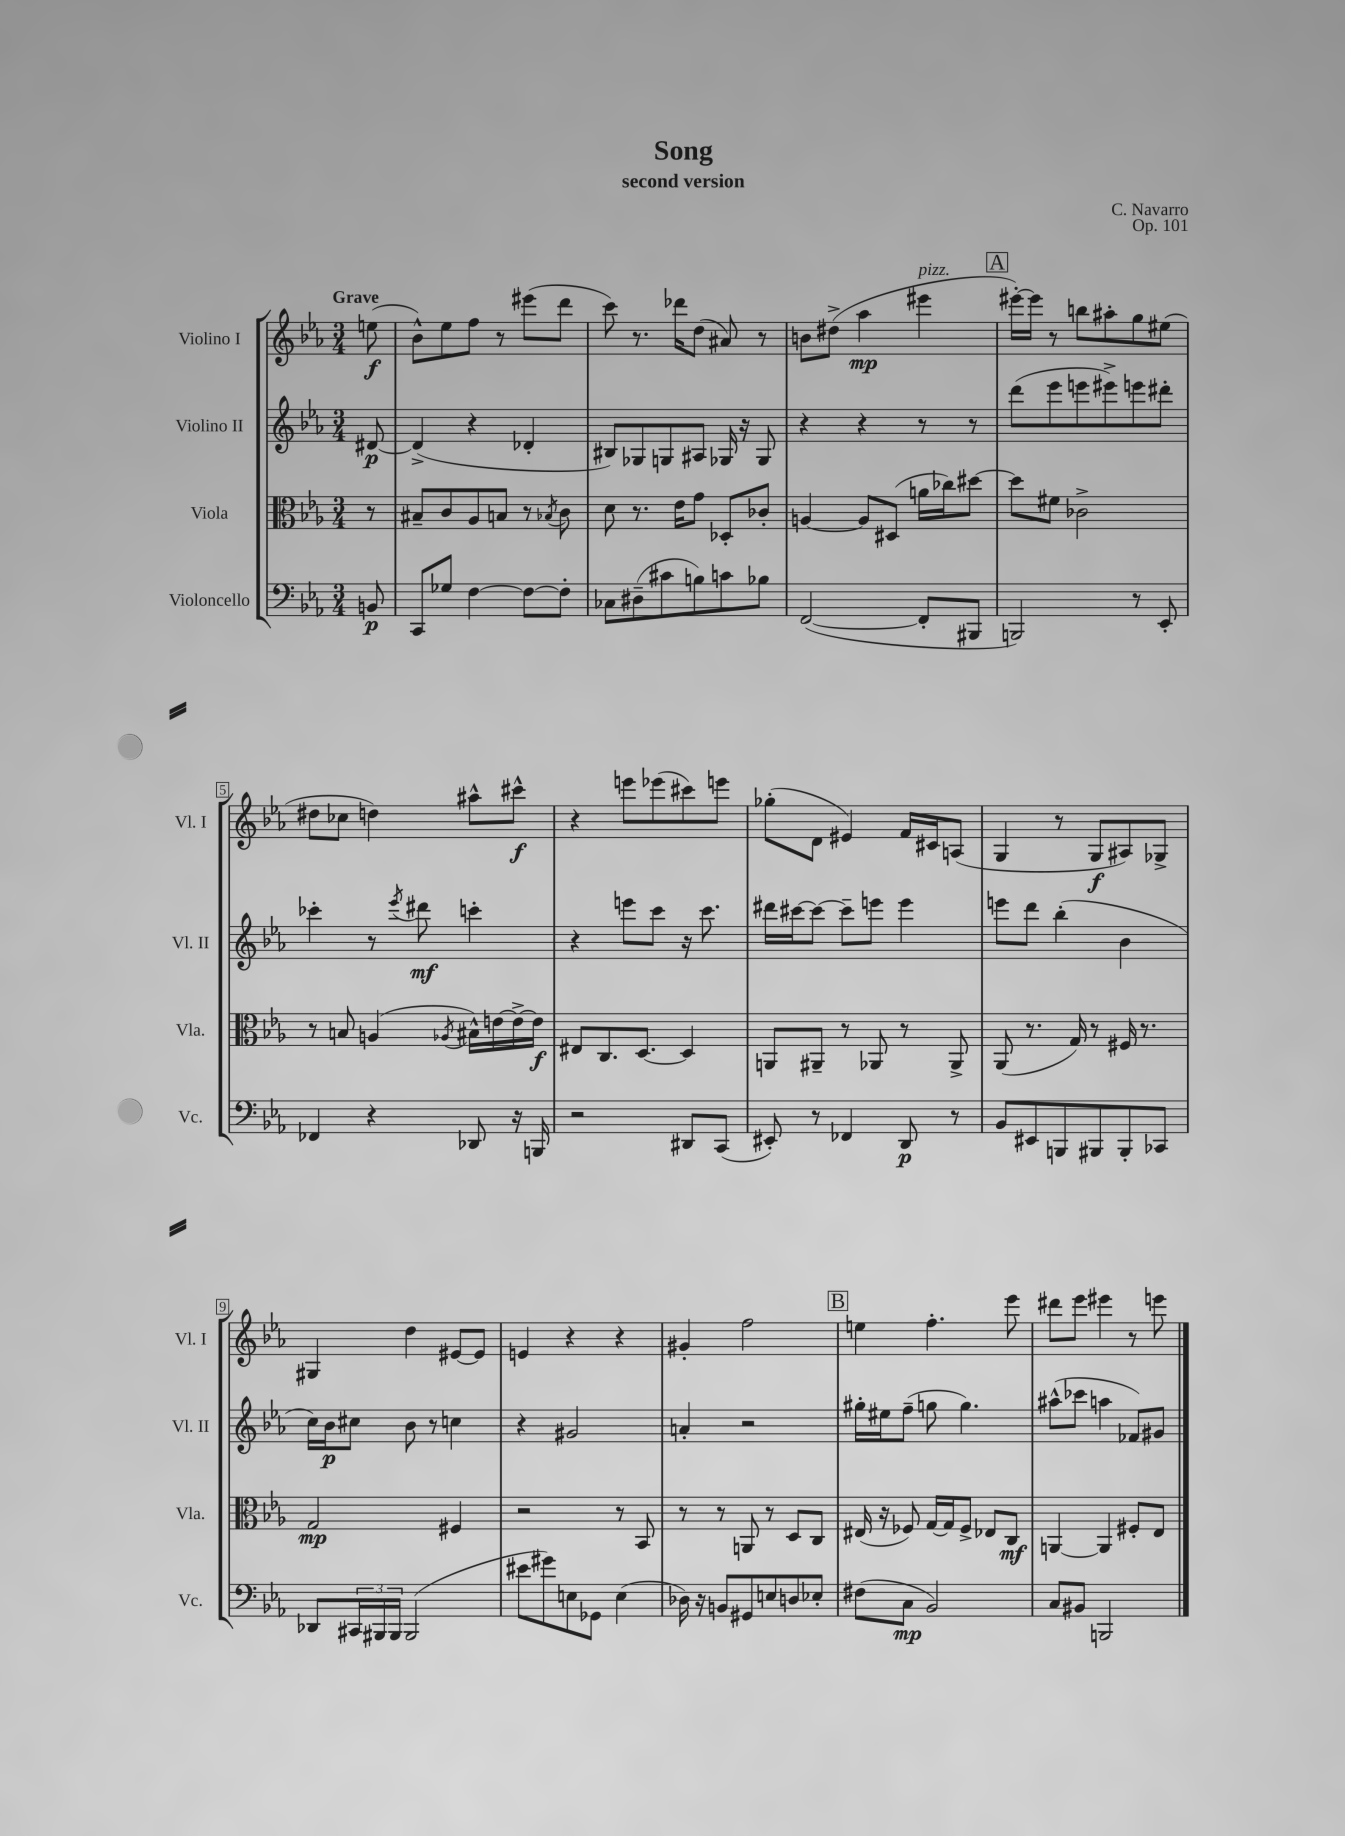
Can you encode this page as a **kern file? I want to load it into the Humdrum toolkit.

**kern	**dynam	**kern	**dynam	**kern	**dynam	**kern	**dynam
*part4	*part4	*part3	*part3	*part2	*part2	*part1	*part1
*staff4	*staff4	*staff3	*staff3	*staff2	*staff2	*staff1	*staff1
*I"Violoncello	*	*I"Viola	*	*I"Violino II	*	*I"Violino I	*
*I'Vc.	*	*I'Vla.	*	*I'Vl. II	*	*I'Vl. I	*
*clefF4	*	*clefC3	*	*clefG2	*	*clefG2	*
*k[b-e-a-]	*	*k[b-e-a-]	*	*k[b-e-a-]	*	*k[b-e-a-]	*
*M3/4	*	*M3/4	*	*M3/4	*	*M3/4	*
=	=	=	=	=	=	=	=
!	!	!	!	!	!	!LO:TX:a:B:t=Grave	!
8BBn/	p	8r	.	[8d#X/	p	(8een\	f
=1	=1	=1	=1	=1	=1	=1	=1
8CC/L	.	8B#X~/L	.	(4d#^/]	.	8b-^^\L)	.
8G-X/J	.	8c/	.	.	.	8ee-\	.
[4F\	.	8A-/	.	4r	.	8ff\J	.
.	.	8Bn/J	.	.	.	8r	.
8F\L_	.	8r	.	4d-X'/	.	(8eee#X\L	.
.	.	8qB-X/	.	.	.	.	.
8F'\J]	.	8c\	.	.	.	8ddd\J	.
=2	=2	=2	=2	=2	=2	=2	=2
8C-X\L	.	8d\	.	8B#X/L)	.	8ccc\)	.
(8D#X~\	.	8.r	.	8G-X/	.	8.r	.
8c#X\	.	.	.	8Gn/	.	.	.
.	.	16e-\KL	.	.	.	16ddd-X\KL	.
8Bn\)	.	8g\J	.	8A#X/J	.	(8dd\J	.
8cn\	.	8D-X'/L	.	16G-X/	.	8a#X/)	.
.	.	.	.	16r	.	.	.
8B-X\J	.	8c-X'/J	.	8G-/	.	8r	.
=3	=3	=3	=3	=3	=3	=3	=3
([2FF/	.	[4An/	.	4r	.	8bn\L	.
.	.	.	.	.	.	(8dd#X^\J	.
.	.	8A/L]	.	4r	.	4aa-\	mp
.	.	(8D#X/J	.	.	.	.	.
!	!	!	!	!	!	!LO:TX:a:i:t=pizz.	!
8FF'/L]	.	16an\LL	.	8r	.	4eee#X\	.
.	.	16cc-X\J)	.	.	.	.	.
8BBB#X/J	.	[8dd#X\J	.	8r	.	.	.
!!LO:REH:place=s1:t=A
=4	=4	=4	=4	=4	=4	=4	=4
2BBBn/)	.	8dd#\L]	.	(8ddd\L	.	[16eee#X'\LL)	.
.	.	.	.	.	.	16eee#\JJ]	.
.	.	8f#X\J	.	8eee-\	.	8r	.
.	.	2c-X^\	.	8eeen\	.	8bbn\L	.
.	.	.	.	8eee#X^\)	.	8aa#X'\	.
8r	.	.	.	8eeen\	.	8gg\	.
8EE-'/	.	.	.	8ddd#X'\J	.	(8ee#X\J	.
!!LO:LB:g=z
=5	=5	=5	=5	=5	=5	=5	=5
4FF-X/	.	8r	.	4ccc-X'\	.	8dd#X\L	.
.	.	8Bn/	.	.	.	8cc-X\J	.
4r	.	(4An/	.	8r	.	4ddn\)	.
.	.	.	.	8qeee-/	.	.	.
.	.	.	.	8ddd#X\	mf	.	.
.	.	8qA-X/	.	.	.	.	.
8DD-X/	.	16B#X^^\LL)	.	4cccn'\	.	8aa#X^^\L	.
.	.	[16en\	.	.	.	.	.
16r	.	16e^\_	.	.	.	8ccc#X^^\J	f
16BBBn/	.	16e\JJ]	f	.	.	.	.
=6	=6	=6	=6	=6	=6	=6	=6
2r	.	8E#X/L	.	4r	.	4r	.
.	.	8.C/	.	.	.	.	.
.	.	.	.	8eeen\L	.	8eeen\L	.
.	.	[8.D/J	.	.	.	.	.
.	.	.	.	8ccc\J	.	(8eee-X\	.
8DD#X/L	.	4D/]	.	16r	.	8ccc#X\)	.
.	.	.	.	8.ccc\	.	.	.
(8CC/J	.	.	.	.	.	8eeen\J	.
=7	=7	=7	=7	=7	=7	=7	=7
8EE#X'/)	.	8AAn/L	.	16ddd#X\LL	.	(8gg-X'\L	.
.	.	.	.	[16ccc#X\J	.	.	.
8r	.	8AA#X~/J	.	8ccc#\J_	.	8d\J	.
4FF-X/	.	8r	.	8ccc#~\L]	.	4e#X/)	.
.	.	8AA-X/	.	8eeen\J	.	.	.
8DD/	p	8r	.	4eee\	.	16f/LL	.
.	.	.	.	.	.	16c#X/J	.
8r	.	8AA-^/	.	.	.	(8An/J	.
=8	=8	=8	=8	=8	=8	=8	=8
8BB-/L	.	(8AA-/	.	8eeen\L	.	4G/	.
8EE#X/	.	8.r	.	8ddd\J	.	.	.
8BBBn/	.	.	.	(4bb-'\	.	8r	.
.	.	16G/)	.	.	.	.	.
8BBB#X/	.	8r	.	.	.	8G/L	f
8BBB#'/	.	16F#X/	.	4b-\	.	8A#X/)	.
.	.	8.r	.	.	.	.	.
8CC-X/J	.	.	.	.	.	8G-X^/J	.
!!LO:LB:g=z
=9	=9	=9	=9	=9	=9	=9	=9
8DD-X/L	.	2G/	mp	16cc\LL)	.	4G#X/	.
.	.	.	.	16b-\J	p	.	.
24CC#X/L	.	.	.	8cc#X\J	.	.	.
24BBB#X/	.	.	.	.	.	.	.
24BBB#/JJ	.	.	.	.	.	.	.
(2BBB#/	.	.	.	8b-\	.	4dd\	.
.	.	.	.	8r	.	.	.
.	.	4F#X/	.	4ccn\	.	[8e#X/L	.
.	.	.	.	.	.	8e#/J]	.
=10	=10	=10	=10	=10	=10	=10	=10
8e#X\L	.	2r	.	4r	.	4en/	.
8g#X\)	.	.	.	.	.	.	.
8En\	.	.	.	2g#X/	.	4r	.
8GG-X\J	.	.	.	.	.	.	.
(4E\	.	8r	.	.	.	4r	.
.	.	8BB-/	.	.	.	.	.
=11	=11	=11	=11	=11	=11	=11	=11
16D-X\)	.	8r	.	4an'/	.	4g#X'/	.
16r	.	.	.	.	.	.	.
8BBn/L	.	8r	.	.	.	.	.
8GG#X/	.	8AAn/	.	2r	.	2ff\	.
8En/	.	8r	.	.	.	.	.
8Dn/	.	8D/L	.	.	.	.	.
8E-X'/J	.	8C/J	.	.	.	.	.
!!LO:REH:place=s1:t=B
=12	=12	=12	=12	=12	=12	=12	=12
(8F#X\L	.	(16E#X/	.	16gg#X'\LL	.	4een\	.
.	.	16r	.	16ee#X\J	.	.	.
8C\J	mp	8F-X/)	.	(8ff~\J	.	.	.
2BB-/)	.	[16G/LL	.	8ggn\	.	4.ff'\	.
.	.	16G/J]	.	.	.	.	.
.	.	8F-^/J	.	4.gg\)	.	.	.
.	.	8E-X/L	.	.	.	.	.
.	.	8C/J	mf	.	.	8eee-\	.
=13	=13	=13	=13	=13	=13	=13	=13
8C/L	.	[4AAn/	.	(8aa#X^^\L	.	8ddd#X\L	.
8BB#X/J	.	.	.	8ccc-X\J	.	8eee-\J	.
2BBBn/	.	4AA/]	.	4aan\	.	4eee#X\	.
.	.	8F#X'/L	.	8f-X/L)	.	8r	.
.	.	8E-/J	.	8g#X/J	.	8eeen\	.
==	==	==	==	==	==	==	==
*-	*-	*-	*-	*-	*-	*-	*-
